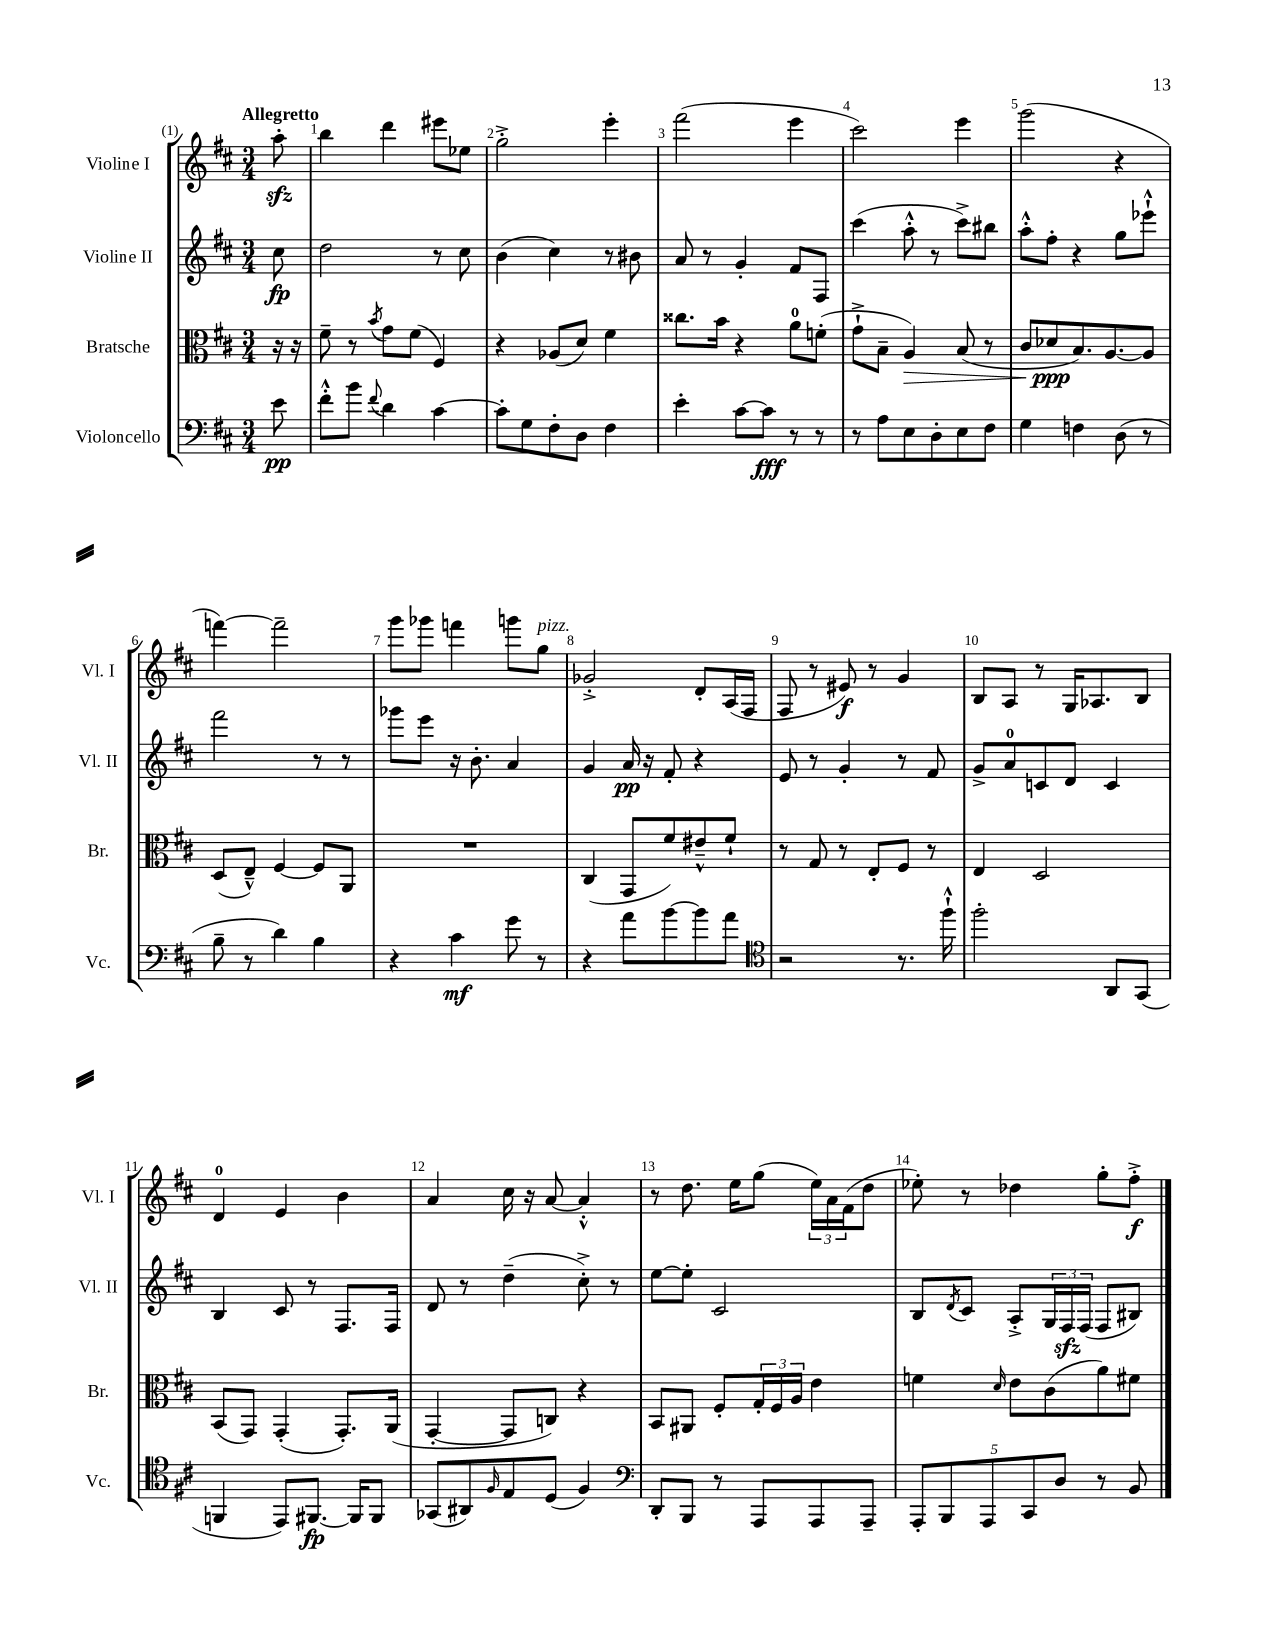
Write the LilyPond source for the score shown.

<<
\new StaffGroup <<
\new Staff = "s0" \with { instrumentName = "Violine I" shortInstrumentName = "Vl. I" } {
    \clef treble \key d \major \numericTimeSignature \time 3/4 \partial 8 \tempo "Allegretto"
    a''8-.\sfz |
    b''4 d'''4 eis'''8 ees''8 |
    g''2-.-> e'''4-. |
    fis'''2( e'''4 |
    cis'''2) e'''4 |
    g'''2( r4 |
    f'''4~) f'''2-- |
    g'''8 ges'''8 f'''4 g'''8 g''8^\markup { \italic "pizz." } |
    ges'2-.-> d'8-. a16( fis16 |
    fis8 r8 eis'8\f) r8 g'4 |
    b8 a8 r8 g16 aes8. b8 |
    d'4-0 e'4 b'4 |
    a'4 cis''16 r16 a'8~ a'4-.-^ |
    r8 d''8. e''16 g''8( \tuplet 3/2 { e''16) a'16 fis'16( } d''8 |
    ees''8-.) r8 des''4 g''8-. fis''8-.->\f \bar "|." |
}
\new Staff = "s1" \with { instrumentName = "Violine II" shortInstrumentName = "Vl. II" } {
    \clef treble \key d \major \numericTimeSignature \time 3/4 \partial 8
    cis''8\fp |
    d''2 r8 cis''8 |
    b'4( cis''4) r8 bis'8 |
    a'8 r8 g'4-. fis'8 fis8 |
    cis'''4( a''8-.-^ r8 cis'''8->) bis''8 |
    a''8-.-^ fis''8-. r4 g''8 ees'''8-!-^ |
    fis'''2 r8 r8 |
    ges'''8 e'''8 r16 b'8.-. a'4 |
    g'4 a'16\pp r16 fis'8-. r4 |
    e'8 r8 g'4-. r8 fis'8 |
    g'8-> a'8-0 c'8 d'8 c'4 |
    b4 cis'8 r8 fis8. fis16 |
    d'8 r8 d''4--( cis''8-.->) r8 |
    e''8~ e''8-. cis'2 |
    b8 \acciaccatura { d'8 } cis'8 a8-.-> \tuplet 3/2 { g16 fis16\sfz fis16( } fis8 bis8) \bar "|." |
}
\new Staff = "s2" \with { instrumentName = "Bratsche" shortInstrumentName = "Br." } {
    \clef alto \key d \major \numericTimeSignature \time 3/4 \partial 8
    r16 r16 |
    fis'8-- r8 \acciaccatura { b'8 } g'8 fis'8( fis4) |
    r4 aes8( d'8) fis'4 |
    cisis''8. b'16 r4 a'8-0 f'8-.( |
    g'8-!-> b8-- a4\>) b8( r8 |
    cis'8 des'8\ppp\! b8.) a8.~ a8 |
    d8( e8---^) fis4~ fis8 a,8 |
    R2. |
    cis4( g,8 fis'8) eis'8---^ fis'8-! |
    r8 g8 r8 e8-. fis8 r8 |
    e4 d2 |
    b,8( g,8) g,4-.( g,8.-.) a,16( |
    g,4~-. g,8 c8) r4 |
    b,8 ais,8 fis8-. \tuplet 3/2 { g16-. fis16 a16 } e'4 |
    f'4 \grace { d'16 } e'8 cis'8( a'8) fis'8 \bar "|." |
}
\new Staff = "s3" \with { instrumentName = "Violoncello" shortInstrumentName = "Vc." } {
    \clef bass \key d \major \numericTimeSignature \time 3/4 \partial 8
    e'8\pp |
    fis'8-.-^ b'8 \appoggiatura { fis'8 } d'4 cis'4~ |
    cis'8-. g8 fis8-. d8 fis4 |
    e'4-. cis'8~ cis'8\fff r8 r8 |
    r8 a8 e8 d8-. e8 fis8 |
    g4 f4 d8( r8 |
    b8-- r8 d'4) b4 |
    r4 cis'4\mf g'8 r8 |
    r4 a'8 b'8~ b'8 a'8 |
    \clef tenor r2 r8. fis''16-!-^ |
    fis''2-. a,8 g,8( |
    f,4 e,8) fis,8.~\fp fis,16 fis,8 |
    ges,8( ais,8) \grace { fis16 } e8 d8( fis4) |
    \clef bass d,8-. b,,8 r8 a,,8 a,,8 a,,8-- |
    \tuplet 5/4 { a,,8-. b,,8 a,,8 cis,8 d8 } r8 b,8 \bar "|." |
}
>>
>>
\layout { \context { \Score \override BarNumber.break-visibility = ##(#f #t #t) barNumberVisibility = #all-bar-numbers-visible } }
